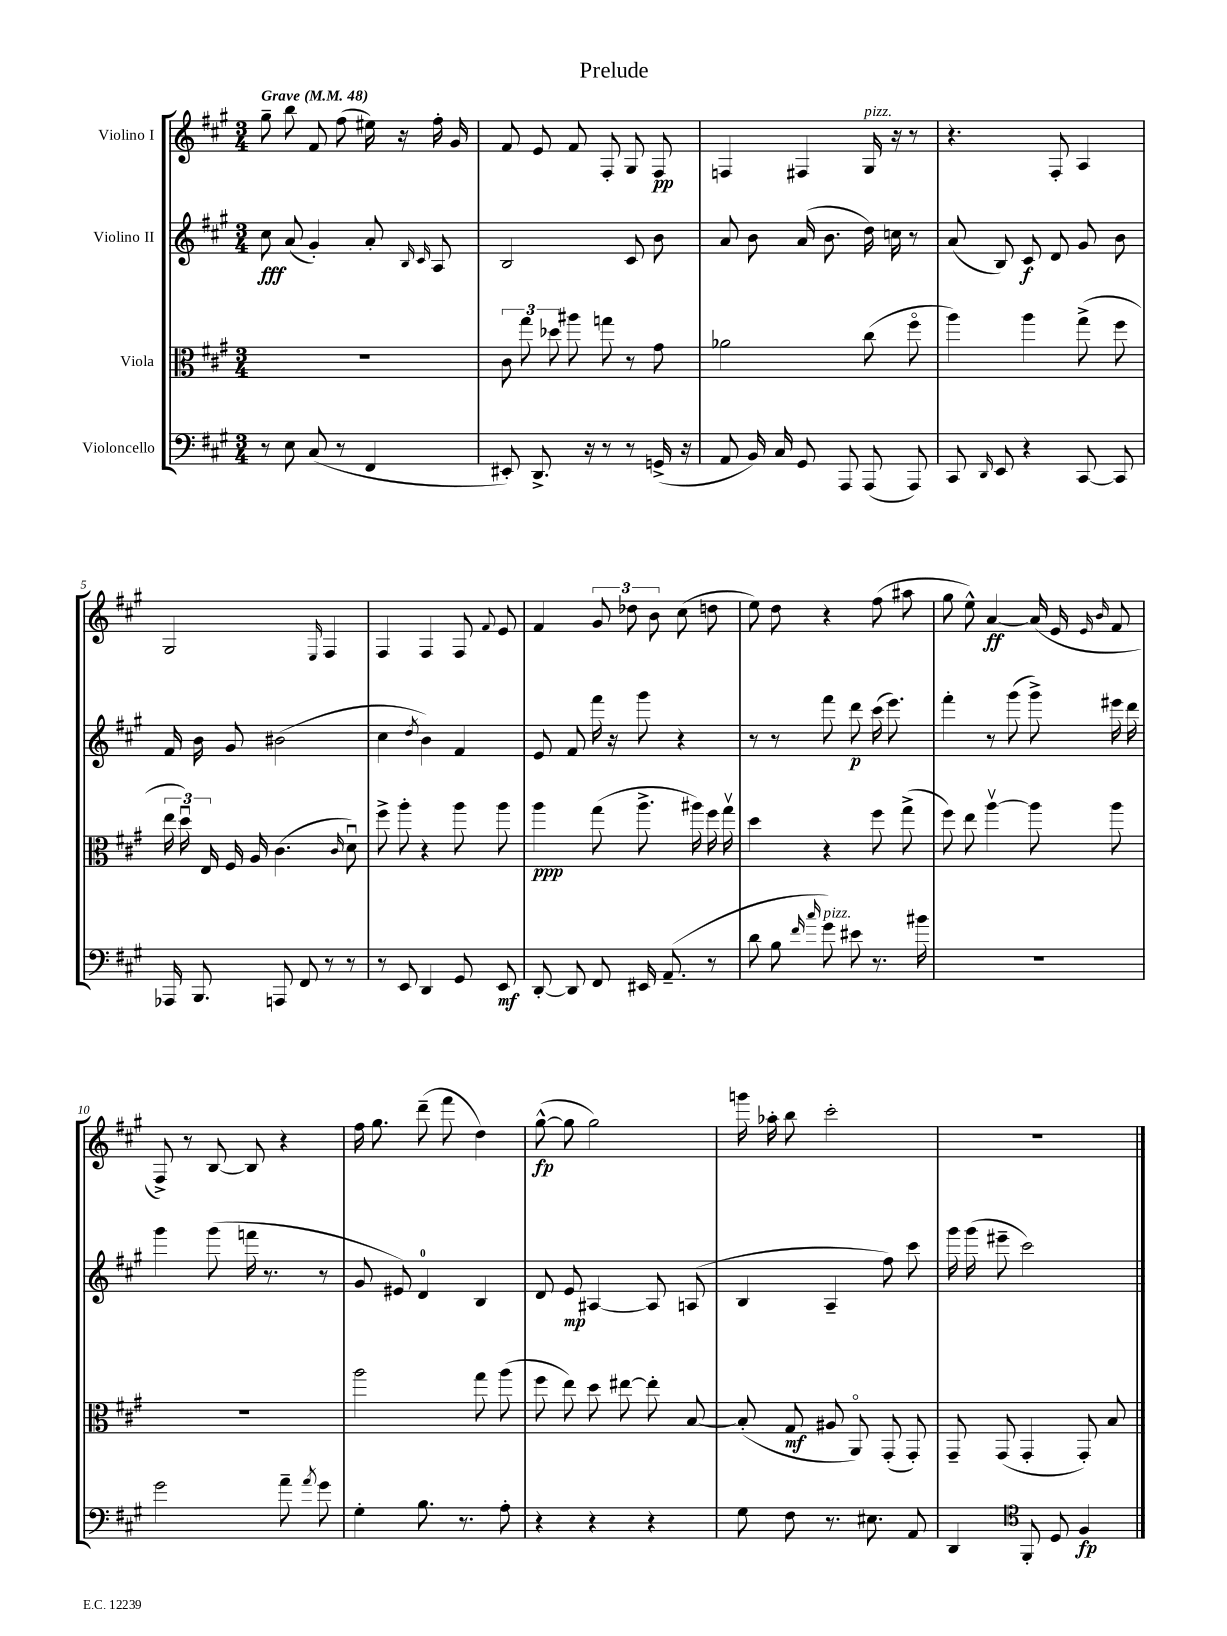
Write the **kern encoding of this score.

**kern	**kern	**kern	**kern
*staff4	*staff3	*staff2	*staff1
*clefF4	*clefC3	*clefG2	*clefG2
*k[f#c#g#]	*k[f#c#g#]	*k[f#c#g#]	*k[f#c#g#]
*M3/4	*M3/4	*M3/4	*M3/4
*MM48	*MM48	*MM48	*MM48
8r	2.r	8cc#	8gg#~
8E	.	(8a	8bb
(8C#	.	4g#')	8f#
8r	.	.	(8ff#
4FF#	.	8a'	16ee#)
.	.	.	16r
.	.	16qqB	.
.	.	16qqc#	.
.	.	8A	16ff#'
.	.	.	16g#
=	=	=	=
8EE#')	12c#	2B	8f#
.	12gg#	.	.
8.DD^	.	.	8e
.	12dd-	.	.
.	8aa#	.	8f#
16r	.	.	.
8r	8gg	.	8F#'
8r	8r	8c#	8G#
(16GG^	8g#	8b	8F#
16r	.	.	.
=	=	=	=
8AA	2a-	8a	4F
16BB)	.	8b	.
16C#	.	.	.
8GG#	.	(16a	4F#
.	.	8.b	.
8AAA	.	.	.
(8AAA	(8cc#	16dd)	16G#
.	.	16cc	16r
8AAA)	8ff#o	8r	8r
=	=	=	=
8CC#	4aa)	(8a	4.r
16qqDD	.	.	.
8EE	.	8B)	.
4r	4aa	8c#	.
.	.	8d	8F#'
[8CC#	(8gg#^	8g#	4A
8CC#]	8ff#	8b	.
=	=	=	=
16AAA-	24ee	16f#	2G#
.	24ddu)	.	.
8.BBB	.	16b	.
.	24E	.	.
.	16F#	8g#	.
.	16A	.	.
8AAA	(4.c#	(2b#	.
8FF#	.	.	.
.	.	.	16qqE
8r	.	.	4F#
.	16qqc#	.	.
8r	8du)	.	.
=	=	=	=
8r	8ff#^	4cc#	4F#
8EE	8aa'	.	.
.	.	8qdd	.
4DD	4r	4b)	4F#
8GG#	8aa	4f#	8F#
.	.	.	8qqf#
8EE	8aa	.	8e
=	=	=	=
[8DD'	4aa	8e	4f#
8DD]	.	8f#	.
8FF#	(8gg#	16fff#	12g#
.	.	16r	.
.	.	.	12dd-
16EE#	8.aa^	8ggg#	.
.	.	.	12b
(8.AA~	.	.	.
.	.	4r	(8cc#
.	16aa#)	.	.
8r	16ff#	.	8dd
.	16gg#v	.	.
=	=	=	=
8d	4dd	8r	8ee)
8B	.	8r	8dd
16qqf#	.	.	.
16qqcc#	.	.	.
8g#)	4r	8fff#	4r
8e#	.	8ddd	.
8.r	8ff#	(16ccc#	(8ff#
.	.	8.eee)	.
.	(8gg#^	.	8aa#
16b#	.	.	.
=	=	=	=
2.r	8ff#)	4fff#'	8gg#
.	8ee	.	8ee^^)
.	[4aav	8r	[4a
.	.	(8ggg#	.
.	8aa]	8ggg#^)	(16a]
.	.	.	16e
.	.	.	16qqe
.	.	.	16qqb
.	8aa	16eee#	8f#
.	.	16ddd	.
=	=	=	=
2g#	2.r	4ggg#	8F#^)
.	.	.	8r
.	.	(8ggg#	[8B
.	.	16fff	8B]
.	.	8.r	.
8a~	.	.	4r
8qa	.	.	.
8g#	.	8r	.
=	=	=	=
4G#'	2aa	8g#	16ff#
.	.	.	8.gg#
.	.	8e#)	.
8.B	.	4d	(8ddd~
.	.	.	8fff#
8.r	.	.	.
.	8gg#	4B	4dd)
8A'	(8aa	.	.
=	=	=	=
4r	8ff#	8d	([8gg#^^
.	8ee)	8e	8gg#]
4r	8dd	[4A#	2gg#)
.	[8ee#	.	.
4r	8ee#']	8A#]	.
.	[8B	(8A	.
=	=	=	=
8G#	(8B']	4B	16ggg
.	.	.	16aa-'
8F#	8G#	.	8bb
8.r	8A#	4A~	2ccc#'
.	8AAo)	.	.
8.E#	.	.	.
.	(8GG#'	8ff#)	.
8AA	8GG#')	8ccc#	.
=	=	=	=
4DD	8GG#~	16ggg#	2.r
.	.	(16ggg#	.
.	(8GG#	8eee#~	.
*clefC4	*	*	*
8FF#'	4GG#'	2ccc#)	.
8D	.	.	.
4F#	8GG#')	.	.
.	8B	.	.
==	==	==	==
*-	*-	*-	*-
